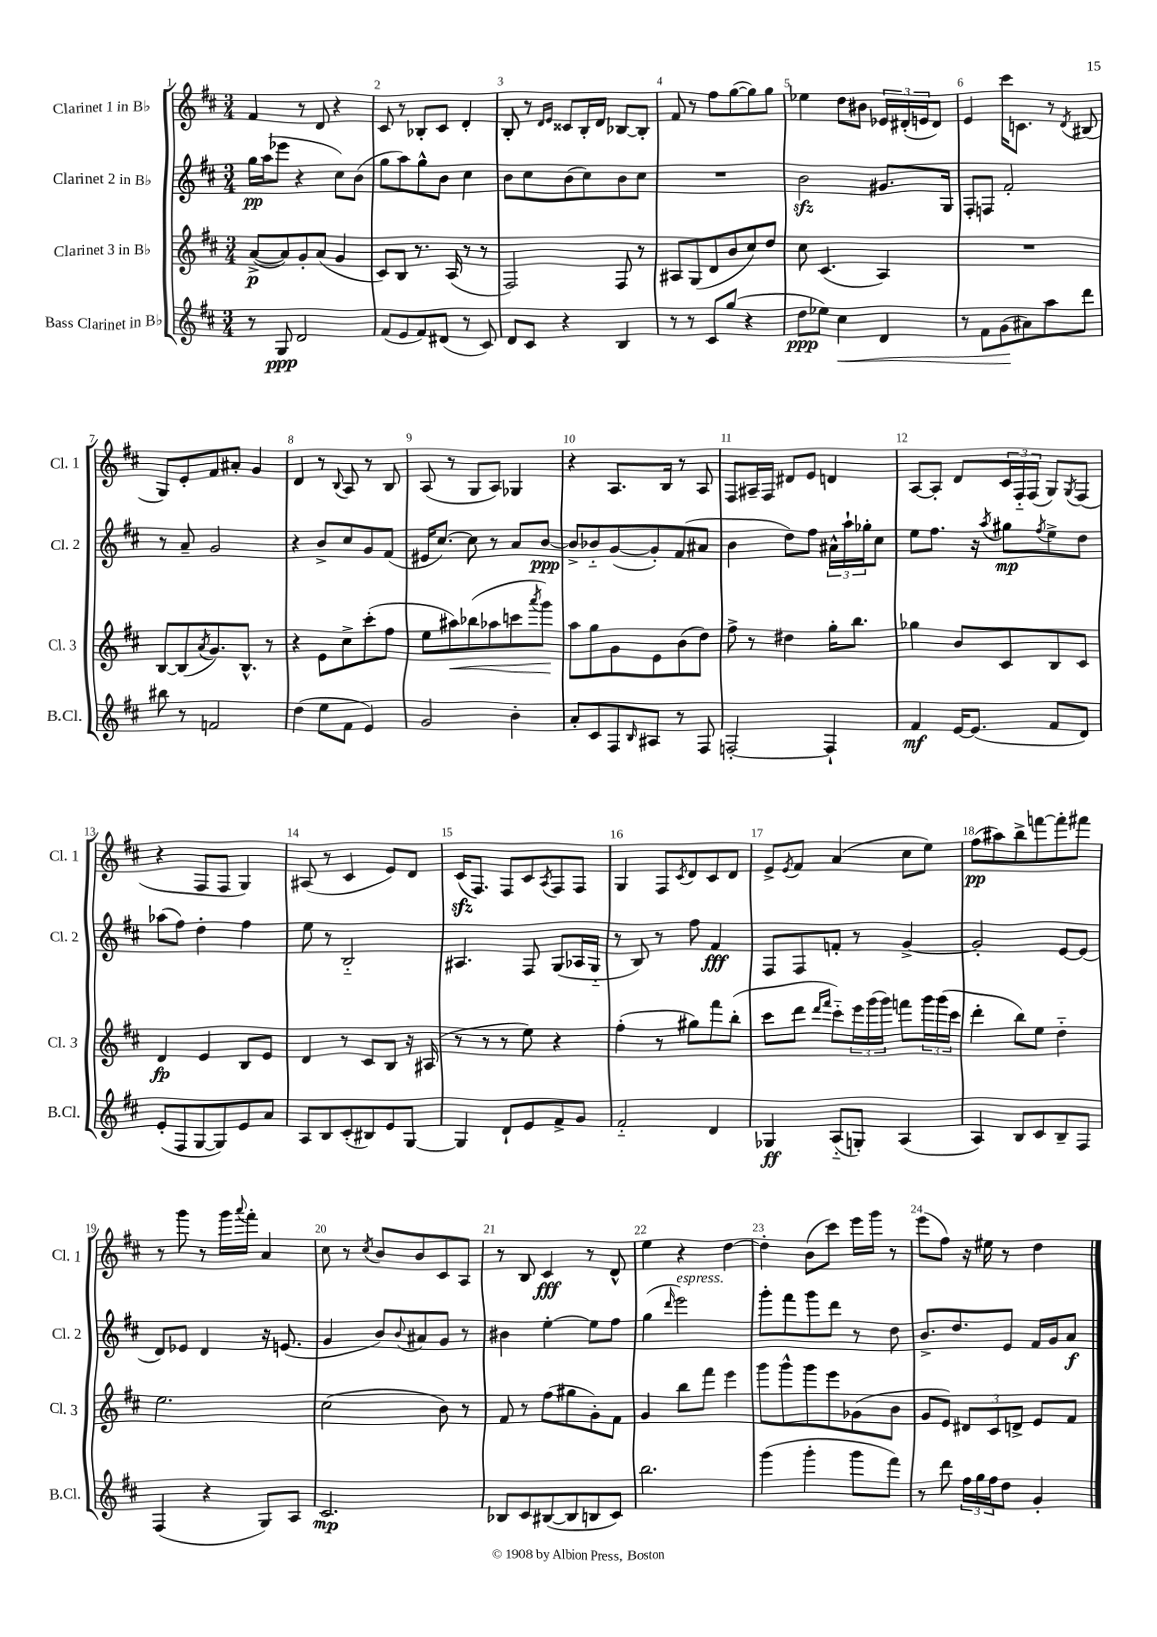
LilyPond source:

<<
\new StaffGroup <<
\new Staff = "s0" \with { instrumentName = "Clarinet 1 in Bb" shortInstrumentName = "Cl. 1" } {
    \clef treble \key d \major \numericTimeSignature \time 3/4
    fis'4 r8 d'8 r4 |
    cis'8 r8 bes8-. cis'8 d'4-. |
    b8-. r8 \grace { d'16 e'16 } cisis'8 b16-. d'16 bes8~ bes8-. |
    fis'8 r8 fis''8 g''8~( g''8) g''8 |
    ees''4 d''8 bis'8 \tuplet 3/2 { ees'16 dis'16-.( e'16 } dis'8) |
    e'4 cis'''16 c'8. r8 \acciaccatura { d'8 } bis8( |
    g8) e'8-. fis'8 ais'8-. g'4 |
    d'4 r8 \appoggiatura { b8 } a8 r8 b8 |
    a8( r8 g8 a8) ges4 |
    r4 a8. b16 r8 a8 |
    fis8 ais16-- fis16 dis'8 e'8 d'4 |
    a8~ a8-. d'8 \tuplet 3/2 { cis'16 fis16-_ fis16( } g8) \acciaccatura { g8 } fis8( |
    r4 fis8 fis8 g4) |
    ais8( r8 cis'4 e'8) d'8 |
    cis'16\sfz( fis8.) fis8 cis'8 \acciaccatura { a8 } fis8 fis8 |
    g4 fis8 \acciaccatura { cis'8 } d'8 cis'8 d'8 |
    e'8-> \acciaccatura { e'8 } fis'8 a'4( cis''8 e''8) |
    fis''8\pp( ais''8) b''8-> f'''8~ f'''8-. fis'''8 |
    r8 g'''8 r8 g'''16 \appoggiatura { a'''8 } fis'''16-. a'4 |
    cis''8 r8 \acciaccatura { cis''8 } b'8 b'8 cis'8 a8 |
    r8 b8 cis'4\fff r8 d'8-^ |
    e''4 r4 d''4~ |
    d''4-. b'8( cis'''8) e'''16 g'''16 r8 |
    e'''8( fis''8) r16 eis''16 r8 d''4 \bar "|." |
}
\new Staff = "s1" \with { instrumentName = "Clarinet 2 in Bb" shortInstrumentName = "Cl. 2" } {
    \clef treble \key d \major \numericTimeSignature \time 3/4
    g''16\pp a''16( ees'''8 r4 cis''8) b'8( |
    g''8 a''8) g''8-^ b'8 cis''4 |
    b'8 cis''8 b'8( cis''8) b'8 cis''8 |
    R2. |
    b'2\sfz gis'8. g16 |
    fis8-. f8 fis'2-. |
    r8 a'8-- g'2 |
    r4 b'8-> cis''8 g'8 fis'8( |
    eis'16 cis''8.~) cis''8 r8 a'8 b'8~\ppp |
    b'8-> bes'8-_ g'8~( g'8-.) fis'8( ais'8 |
    b'4 d''8) fis''8 \tuplet 3/2 { ais'16-^ a''16-! ges''16-. } cis''8 |
    e''8 fis''8. r16 \acciaccatura { a''8 } gis''8\mp \acciaccatura { fis''8 } e''8-> d''8 |
    aes''8( fis''8) d''4-. fis''4 |
    e''8 r8 b2-_ |
    ais4. fis8 g8( aes16 g16-_ |
    r8 b8) r8 fis''8 fis'4\fff |
    fis8 fis8 f'8-. r8 g'4~-> |
    g'2-. e'8~ e'8( |
    d'8) ees'8 d'4 r16 e'8.( |
    g'4 b'8) \appoggiatura { b'8 } ais'8 g'8 r8 |
    bis'4 e''4~-. e''8 fis''8 |
    g''4( \grace { d'''16 } e'''2^\markup { \italic "espress." }) |
    g'''8-. fis'''8 g'''8 d'''8 r8 d''8 |
    b'8.-> d''8. e'8 fis'16 g'16 a'8\f \bar "|." |
}
\new Staff = "s2" \with { instrumentName = "Clarinet 3 in Bb" shortInstrumentName = "Cl. 3" } {
    \clef treble \key d \major \numericTimeSignature \time 3/4
    a'8~->\p( a'8) g'8-. a'8( g'4 |
    cis'8) b8 r8. a16( r8 r8 |
    fis2) fis8 r8 |
    ais8 g8( d'8 b'8 cis''8) d''8 |
    cis''8 cis'4.( a4) |
    R2. |
    b8~ b8( \acciaccatura { a'8 } g'8.) b8.-^ r8 |
    r4 e'8 cis''8-> cis'''8-.( fis''8 |
    e''8 ais''8\<) bes''8( aes''8 c'''8 \acciaccatura { a'''8 } g'''8\!) |
    a''8 g''8 g'8 e'8 b'8( d''8) |
    fis''8-> r8 dis''4 g''16-. b''8. |
    ges''4 b'8 cis'8 b8 cis'8 |
    d'4\fp e'4 b8 e'8 |
    d'4 r8 cis'8 b8 r16 ais16( |
    r8 r8 r8 e''8) r4 |
    fis''4-.( r8 gis''8) fis'''8 b''8-.( |
    cis'''8 d'''8 \grace { d'''16 fis'''16 } cis'''8-_) \tuplet 3/2 { e'''16 g'''16( g'''16) } f'''8 \tuplet 3/2 { g'''16 g'''16( cis'''16 } |
    d'''4-. b''8) e''8 d''4-_ |
    e''2. |
    cis''2( b'8) r8 |
    fis'8 r8 fis''8( gis''8 g'8-.) fis'8 |
    g'4 b''8 fis'''8 e'''4 |
    g'''8 g'''8-^ g'''8 e'''8 ges'8( b'8 |
    g'8 e'8) \tuplet 3/2 { dis'8 cis'8 d'8-> } e'8 fis'8 \bar "|." |
}
\new Staff = "s3" \with { instrumentName = "Bass Clarinet in Bb" shortInstrumentName = "B.Cl." } {
    \clef treble \key d \major \numericTimeSignature \time 3/4
    r8 g8\ppp d'2 |
    fis'8( e'8 fis'8) dis'8( r8 cis'8) |
    d'8 cis'8 r4 b4 |
    r8 r8 cis'8 g''8( r4 |
    d''8\ppp ees''8) cis''4\< d'4 |
    r8 fis'8 g'8\!( ais'8) a''8 d'''8 |
    bis''8 r8 f'2 |
    d''4( e''8 fis'8 e'4) |
    g'2 b'4-. |
    a'8-. cis'8 fis8 \grace { b16 } ais8 r8 fis8 |
    f2~-. f4-! |
    fis'4\mf e'16~ e'8.( fis'8 d'8) |
    e'8-.( fis8 g8~ g8) e'8 a'8 |
    a8 b8 cis'8-.( bis8) e'8 g8~ |
    g4 d'8-! e'8 fis'8-> g'8 |
    fis'2-_ d'4 |
    ges4\ff a8-_( g8-.) a4( |
    a4) b8 cis'8 b8-- fis8 |
    fis4( r4 g8) a8 |
    cis'2.\mp |
    bes8 cis'8 bis8~( bis8 b8 cis'8) |
    b''2. |
    g'''4( g'''4-. g'''8 fis'''8) |
    r8 d'''8 \tuplet 3/2 { fis''16 g''16 fis''16 } d''8 g'4-. \bar "|." |
}
>>
>>
\layout { \context { \Score \override BarNumber.break-visibility = ##(#f #t #t) barNumberVisibility = #all-bar-numbers-visible } }
